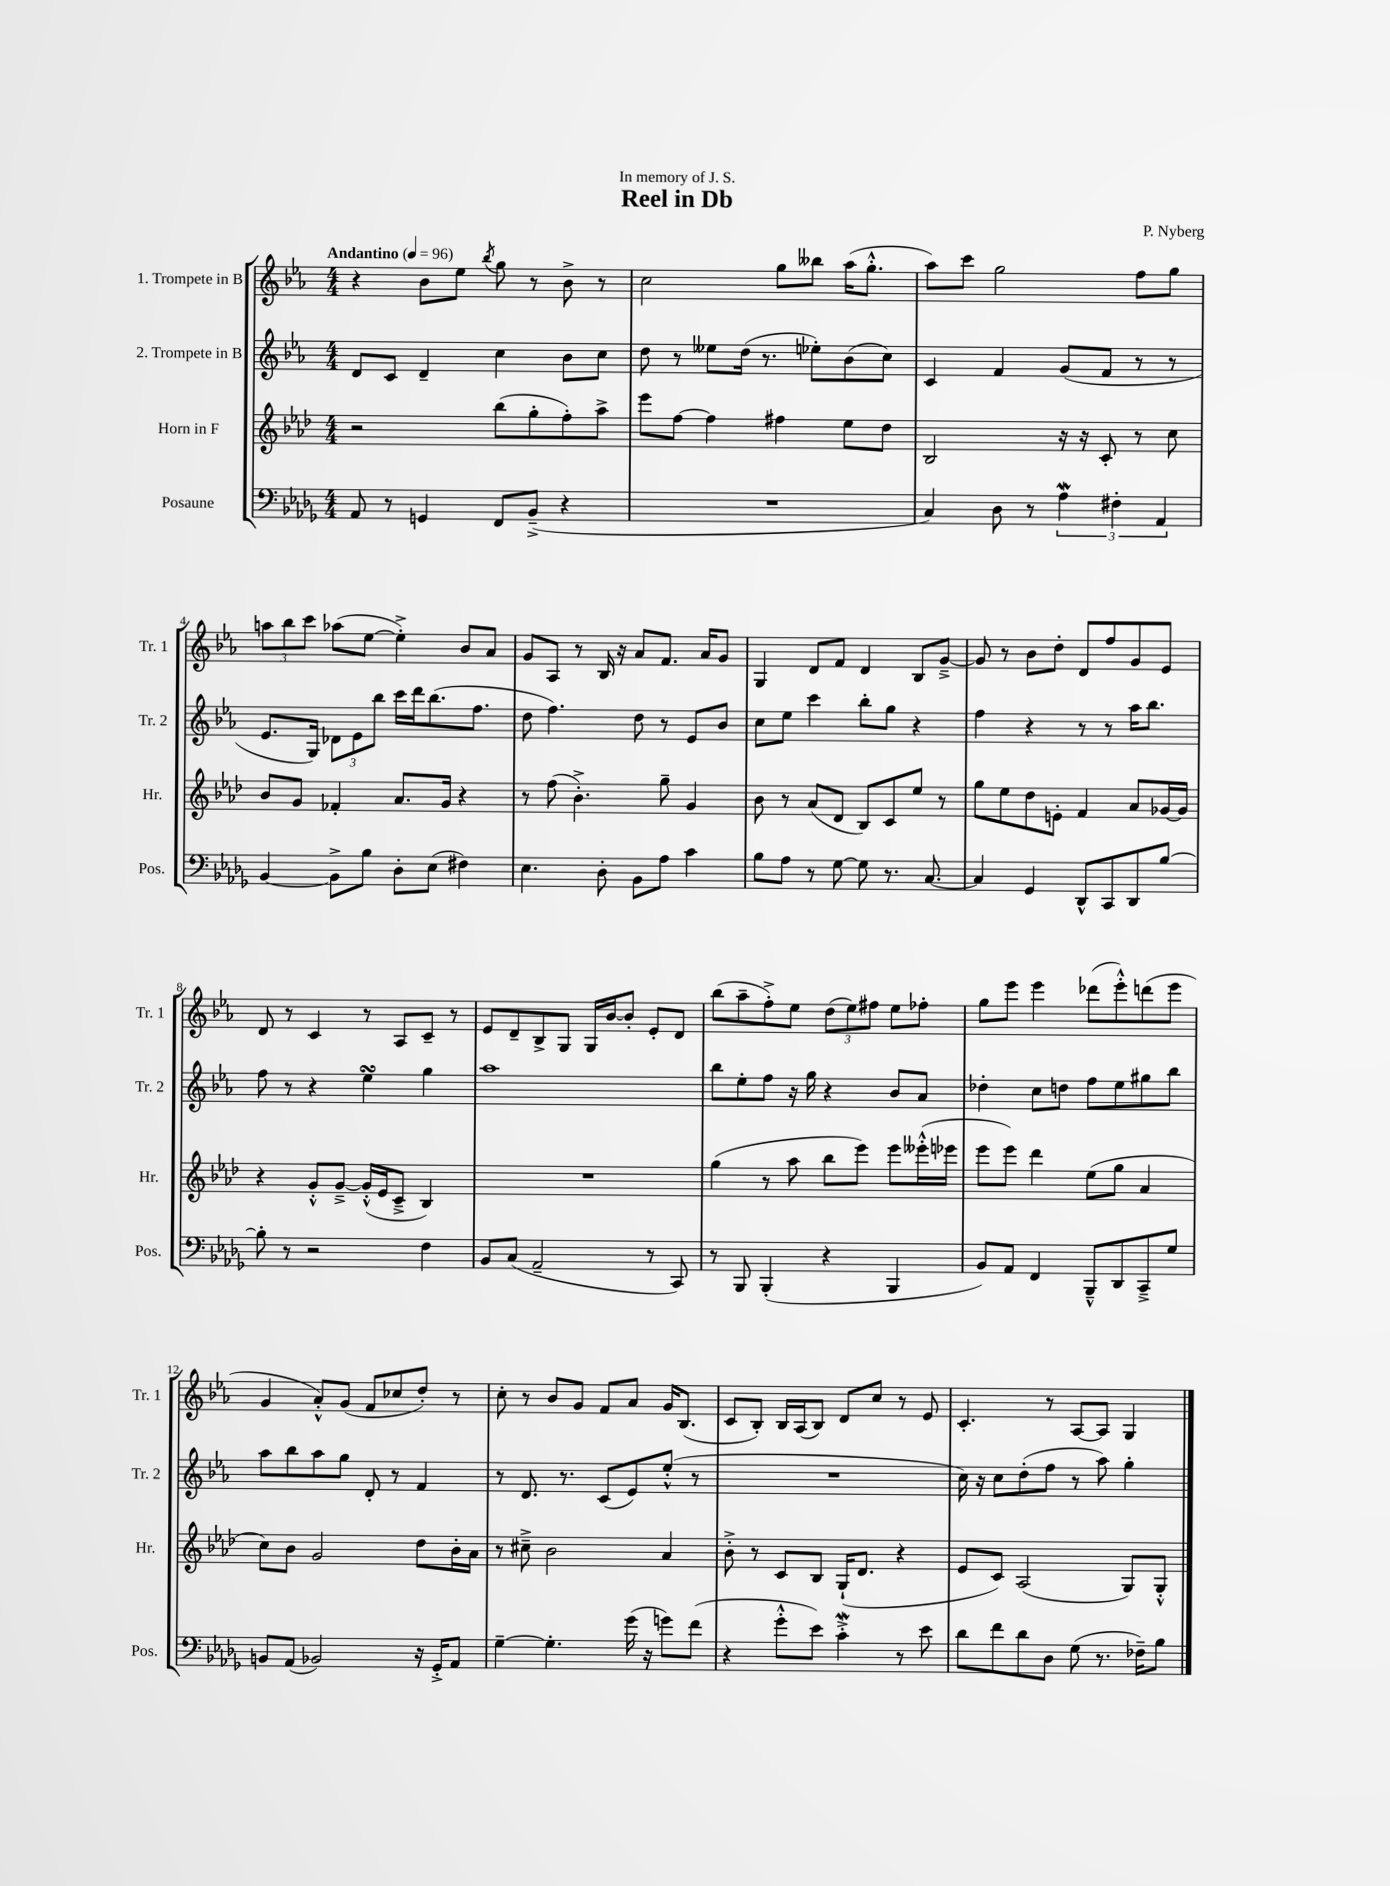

**kern	**kern	**kern	**kern
*part4	*part3	*part2	*part1
*staff4	*staff3	*staff2	*staff1
*I"Posaune	*I"Horn in F	*I"2. Trompete in B	*I"1. Trompete in B
*I'Pos.	*I'Hr.	*I'Tr. 2	*I'Tr. 1
*clefF4	*clefG2	*clefG2	*clefG2
*k[b-e-a-d-g-]	*k[b-e-a-d-]	*k[b-e-a-]	*k[b-e-a-]
*M4/4	*M4/4	*M4/4	*M4/4
*MM96	*MM96	*MM96	*MM96
=1	=1	=1	=1
!	!	!	!LO:TX:a:B:t=Andantino
8AA-/	2r	8d/L	4r
8r	.	8c/J	.
4GGn/	.	4d~/	8b-\L
.	.	.	8ee-\J
.	.	.	8qbb-/
8FF/L	(8bb-\L	4cc\	8gg\
(8BB-~^/J	8gg'\	.	8r
4r	8ff'\)	8b-\L	8b-^\
.	8aa-^\J	8cc\J	8r
=2	=2	=2	=2
1r	8eee-\L	8dd\	2cc\
.	[8ff\J	8r	.
.	4ff\]	8ee--X\L	.
.	.	(16dd\Jk	.
.	.	8.r	.
.	4ff#X\	.	8gg\L
.	.	8ee-X'\L)	8bb--X\J
.	8ee-\L	(8b-\	(16aa-\KL
.	.	.	8.gg'^^\J
.	8dd-\J	8cc\J)	.
=3	=3	=3	=3
4C/)	2B-/	4c/	8aa-\L)
.	.	.	8ccc\J
8D-\	.	4f/	2gg\
8r	.	.	.
6A-W\	16r	(8g/L	.
.	16r	.	.
.	8c'/	8f/J	.
6F#X'\	.	.	.
.	8r	8r	8ff\L
6AA-/	.	.	.
.	8cc\	8r	8gg\J
!!LO:LB:g=z
=4	=4	=4	=4
[4BB-/	8b-/L	8.e-/L	12aan\L
.	.	.	12bb-\
.	8g/J	.	.
.	.	.	12ccc\J
.	.	16G/Jk)	.
8BB-^\L]	4f-X'/	12d-X\L	(8aa-X\L
.	.	12e-\	.
8B-\J	.	.	[8ee-\J
.	.	12bb-\J	.
8D-'\L	8.a-/L	16ccc\LL	4ee-'^\])
.	.	16ddd\J	.
(8E-\J	.	(8.bb-\	.
.	16g/Jk	.	.
4F#X\)	4r	.	8b-/L
.	.	8.ff\J	.
.	.	.	8a-/J
=5	=5	=5	=5
4.E-\	8r	8dd\	8g/L
.	(8ff\	4.ff\)	8A-/J
.	4.b-'^\)	.	8r
8D-'\	.	.	16B-/
.	.	.	16r
8BB-\L	.	8dd\	8a-/L
8A-\J	8gg~\	8r	8.f/J
4c\	4g/	8e-/L	.
.	.	.	16a-/KL
.	.	8b-/J	8g/J
=6	=6	=6	=6
8B-\L	8b-\	8cc\L	4G/
8A-\J	8r	8ee-\J	.
8r	(8a-/L	4ccc\	8d/L
[8G-\	8d-/J	.	8f/J
8G-\]	8B-/L)	8bb-'\L	4d/
8.r	8c/	8gg\J	.
.	8ee-/J	4r	8B-/L
[8.C/	.	.	.
.	8r	.	[8g~^/J
=7	=7	=7	=7
4C/]	8gg\L	4ff\	8g/]
.	8ee-\	.	8r
4GG-/	8dd-\	4r	8b-\L
.	8en'\J	.	8dd'\J
8DD-^^/L	4f/	8r	8d/L
8CC/	.	8r	8ff/
8DD-/	8a-/L	16aa-\KL	8g/
.	.	8.bb-\J	.
[8B-/J	[16g-X/L	.	8e-/J
.	16g-/JJ]	.	.
!!LO:LB:g=z
=8	=8	=8	=8
8B-'\]	4r	8ff\	8d/
8r	.	8r	8r
2r	8g'^^/L	4r	4c/
.	[8g~^/J	.	.
.	(16g'^^/LL]	4ee-sSSs\	8r
.	16e-/J	.	.
.	8c~^/J	.	8A-/L
4F\	4B-/)	4gg\	8c~/J
.	.	.	8r
=9	=9	=9	=9
8BB-/L	1r	1aa-	8e-/L
(8C/J	.	.	8d~/
2AA-~/	.	.	8B-^/
.	.	.	8G/J
.	.	.	16G/LL
.	.	.	[16b-/J
.	.	.	8b-'/J]
8r	.	.	8e-'/L
8CC/)	.	.	8d/J
=10	=10	=10	=10
8r	(4gg\	8bb-\L	(8bb-\L
8BBB-/	.	8ee-'\	8aa-~\
(4BBB-'/	8r	8ff\J	8ff'^\)
.	8aa-\	16r	8ee-\J
.	.	16gg\	.
4r	8bb-\L	4r	(12dd\L
.	.	.	12ee-\)
.	8eee-\J)	.	.
.	.	.	12ff#X\J
4BBB-/	8eee-\L	8b-/L	8ee-\L
.	(16eee--X'^^\L	8a-/J	8ff-X'\J
.	16eee-X\JJ	.	.
=11	=11	=11	=11
8BB-/L)	8eee-\L	4dd-X'\	8gg\L
8AA-/J	8eee-\J)	.	8eee-\J
4FF/	4ddd-\	8cc\L	4eee-\
.	.	8ddn\J	.
8BBB-~^^/L	(8ee-\L	8ff\L	(8ddd-X\L
8DD-/	8gg\J	8ee-\	8eee-'^^\)
8CC~^/	4a-/	8gg#X\	(8dddn\
8G-/J	.	8bb-\J	8eee-\J
!!LO:LB:g=z
=12	=12	=12	=12
8BBn/L	8cc\L)	8aa-\L	4g/
(8AA-/J	8b-\J	8bb-\	.
2BB-X/)	2g/	8aa-\	8a-'^^/L)
.	.	8gg\J	(8g/J
.	.	8d'/	8f/L
.	.	8r	8cc-X/
16r	8dd-\L	4f/	8dd'/J)
16GG-'^/KL	.	.	.
8AA-/J	16b-'\L	.	8r
.	16a-\JJ	.	.
=13	=13	=13	=13
[4G-~\	8r	8r	8cc'\
.	8cc#X~^\	8.d/	8r
4.G-'\]	2b-\	.	8b-/L
.	.	8.r	.
.	.	.	8g/J
.	.	(8c/L	8f/L
(16g-\	.	8e-/)	8a-/J
16r	.	.	.
8gn\L)	4a-/	(8ee-'^^/J	16g/KL
.	.	.	(8.B-/J
(8f\J	.	8r	.
=14	=14	=14	=14
4r	8b-'^\	1r	8c/L
.	8r	.	8B-'/J)
8g-'^^\L	8c/L	.	16B-/LL
.	.	.	(16A-/J
8e-\J)	8B-/J	.	8B-/J)
4cW'^\	(16G`/KL	.	8d/L
.	8.d-/J	.	.
.	.	.	8cc/J
8r	4r	.	8r
8e-\	.	.	8e-/
=15	=15	=15	=15
8d-\L	8e-/L	16cc\)	4.c'/
.	.	16r	.
8f\	8c/J)	8cc\L	.
8d-\	(2A-/	(8dd'\	.
8D-\J	.	8ff\J	8r
(8G-\	.	8r	[8A-/L
8.r	.	8aa-\)	8A-/J]
.	8G/L)	4gg'\	4G/
16F-X~\KL)	.	.	.
8B-\J	8G'^^/J	.	.
==	==	==	==
*-	*-	*-	*-
